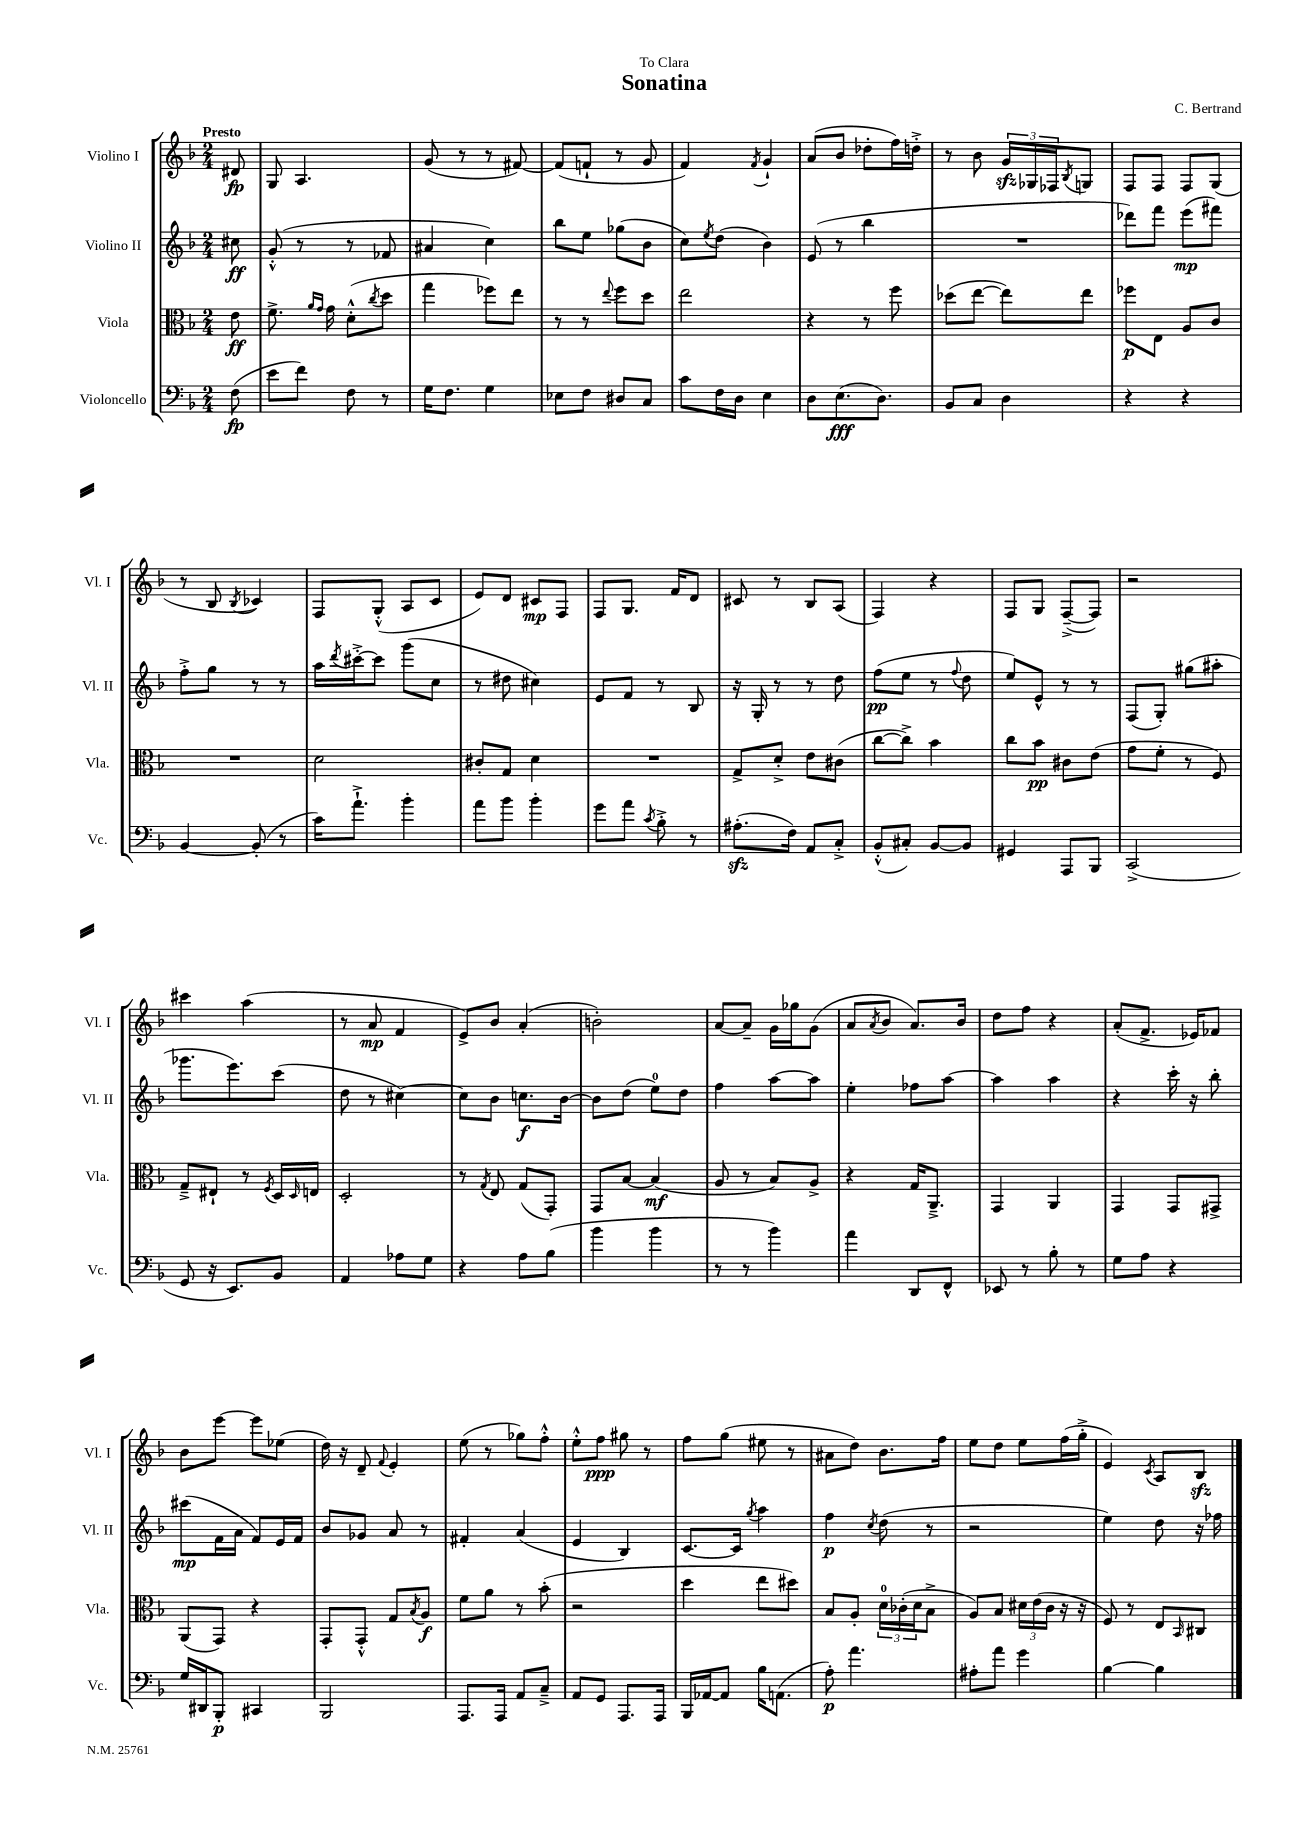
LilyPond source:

\header { title = "Sonatina" composer = "C. Bertrand" dedication = "To Clara" }
<<
\new StaffGroup <<
\new Staff = "s0" \with { instrumentName = "Violino I" shortInstrumentName = "Vl. I" } {
    \clef treble \key f \major \numericTimeSignature \time 2/4 \partial 8 \tempo "Presto"
    dis'8\fp |
    g8 a4. |
    g'8( r8 r8 fis'8~) |
    fis'8( f'8-! r8 g'8 |
    f'4) \acciaccatura { f'8 } g'4-! |
    a'8( bes'8 des''8-. f''16) d''16-.-> |
    r8 bes'8 \tuplet 3/2 { g'16\sfz ges16 fes16 } \acciaccatura { bes8 } g8 |
    f8 f8 f8 g8( |
    r8 bes8 \acciaccatura { bes8 } ces'4) |
    f8 g8-.-^( a8 c'8 |
    e'8) d'8 cis'8\mp f8 |
    f8 g8. f'16 d'8 |
    cis'8 r8 bes8 a8( |
    f4) r4 |
    f8 g8 f8~--->( f8) |
    r2 |
    cis'''4 a''4( |
    r8 a'8\mp f'4 |
    e'8->) bes'8 a'4-.( |
    b'2-.) |
    a'8~ a'8-- g'16 ges''16 g'8( |
    a'8 \acciaccatura { a'8 } bes'8 a'8.) bes'16 |
    d''8 f''8 r4 |
    a'8-.( f'8.-> ees'16) fes'8 |
    bes'8 e'''8~ e'''8 ees''8( |
    d''16) r16 d'8-- \appoggiatura { f'8 } e'4-. |
    e''8( r8 ges''8) f''8-.-^ |
    e''8-.-^ f''8\ppp gis''8 r8 |
    f''8 g''8( eis''8 r8 |
    ais'8 d''8) bes'8. f''16 |
    e''8 d''8 e''8 f''16( g''16-.-> |
    e'4) \acciaccatura { c'8 } a8 bes8\sfz \bar "|." |
}
\new Staff = "s1" \with { instrumentName = "Violino II" shortInstrumentName = "Vl. II" } {
    \clef treble \key f \major \numericTimeSignature \time 2/4 \partial 8
    cis''8\ff |
    g'8-.-^( r8 r8 fes'8 |
    ais'4 c''4) |
    bes''8 e''8 ges''8( bes'8 |
    c''8) \acciaccatura { e''8 } d''8( bes'4) |
    e'8( r8 bes''4 |
    R2 |
    des'''8) f'''8 e'''8\mp( fis'''8) |
    f''8-.-> g''8 r8 r8 |
    a''16 \acciaccatura { d'''8 } cis'''16~-.-> cis'''8 g'''8( c''8 |
    r8 dis''8 cis''4) |
    e'8 f'8 r8 bes8 |
    r16 g16-. r8 r8 d''8 |
    f''8\pp( e''8 r8 \appoggiatura { f''8 } d''8 |
    e''8) e'8-^ r8 r8 |
    f8( g8-.) gis''8( ais''8-. |
    ges'''8. e'''8.) c'''8( |
    d''8 r8 cis''4~) |
    cis''8 bes'8 c''8.\f bes'16~ |
    bes'8 d''8( e''8-0) d''8 |
    f''4 a''8~ a''8 |
    e''4-. fes''8 a''8~ |
    a''4 a''4 |
    r4 c'''16-. r16 bes''8-. |
    cis'''8\mp( f'16 a'16 f'8) e'16 f'16 |
    bes'8 ges'8 a'8 r8 |
    fis'4-. a'4( |
    e'4 bes4) |
    c'8.~ c'16 \acciaccatura { g''8 } a''4 |
    f''4\p \acciaccatura { c''8 } d''8( r8 |
    r2 |
    e''4) d''8 r16 fes''16 \bar "|." |
}
\new Staff = "s2" \with { instrumentName = "Viola" shortInstrumentName = "Vla." } {
    \clef alto \key f \major \numericTimeSignature \time 2/4 \partial 8
    e'8\ff |
    f'8.-> \grace { a'16 g'16 } g'16 d'8-.-^( \acciaccatura { c''8 } d''8 |
    g''4 fes''8) e''8 |
    r8 r8 \appoggiatura { e''8 } f''8 d''8 |
    e''2 |
    r4 r8 f''8 |
    des''8( e''8~ e''8) e''8 |
    fes''8\p e8 a8 c'8 |
    R2 |
    d'2 |
    cis'8-. g8 d'4 |
    R2 |
    g8-> d'8-.-> e'8 cis'8( |
    c''8~ c''8->) bes'4 |
    c''8 bes'8\pp cis'8 e'8( |
    g'8 f'8-. r8 f8) |
    g8---> eis8-! r8 \acciaccatura { f8 } d16 \grace { d16 } e16 |
    d2-. |
    r8 \acciaccatura { g8 } e8 g8( g,8-.) |
    g,8 bes8~ bes4\mf( |
    a8 r8 bes8) a8-> |
    r4 g16 a,8.---> |
    g,4 a,4 |
    g,4 g,8 gis,8-> |
    a,8( g,8) r4 |
    g,8-. g,8-.-^ g8 \acciaccatura { bes8 } a8\f |
    f'8 a'8 r8 bes'8-.( |
    r2 |
    d''4 e''8 dis''8) |
    bes8 a8-. \tuplet 3/2 { d'16-0 ces'16-.( d'16 } bes8-> |
    a8) bes8 \tuplet 3/2 { dis'16 e'16( c'16 } r16 r16 |
    f8) r8 e8 \grace { bes,16 } cis8 \bar "|." |
}
\new Staff = "s3" \with { instrumentName = "Violoncello" shortInstrumentName = "Vc." } {
    \clef bass \key f \major \numericTimeSignature \time 2/4 \partial 8
    f8\fp( |
    e'8 f'8) f8 r8 |
    g16 f8. g4 |
    ees8 f8 dis8 c8 |
    c'8 f16 d16 e4 |
    d8 e8.\fff( d8.) |
    bes,8 c8 d4 |
    r4 r4 |
    bes,4~ bes,8-.( r8 |
    c'16) a'8.-!-> bes'4-. |
    a'8 bes'8 bes'4-. |
    g'8 a'8 \acciaccatura { c'8 } bes8-.-> r8 |
    ais8.-.\sfz( f16) a,8 c8-.-> |
    bes,8-.-^( cis8-.) bes,8~ bes,8 |
    gis,4 a,,8 bes,,8 |
    c,2->( |
    g,8 r16 e,8.) bes,8 |
    a,4 aes8 g8 |
    r4 a8 bes8( |
    bes'4 bes'4 |
    r8 r8 bes'4) |
    a'4 d,8 f,8-^ |
    ees,8 r8 bes8-. r8 |
    g8 a8 r4 |
    g16 dis,16 bes,,8-.\p cis,4 |
    bes,,2 |
    a,,8. a,,16 a,8 c8---> |
    a,8 g,8 a,,8. a,,16 |
    bes,,16 aes,16~ aes,8 bes16 a,8.( |
    a8-.\p) a'4. |
    ais8-. a'8 g'4 |
    bes4~ bes4 \bar "|." |
}
>>
>>
\layout { \context { \Score \remove "Bar_number_engraver" } }
